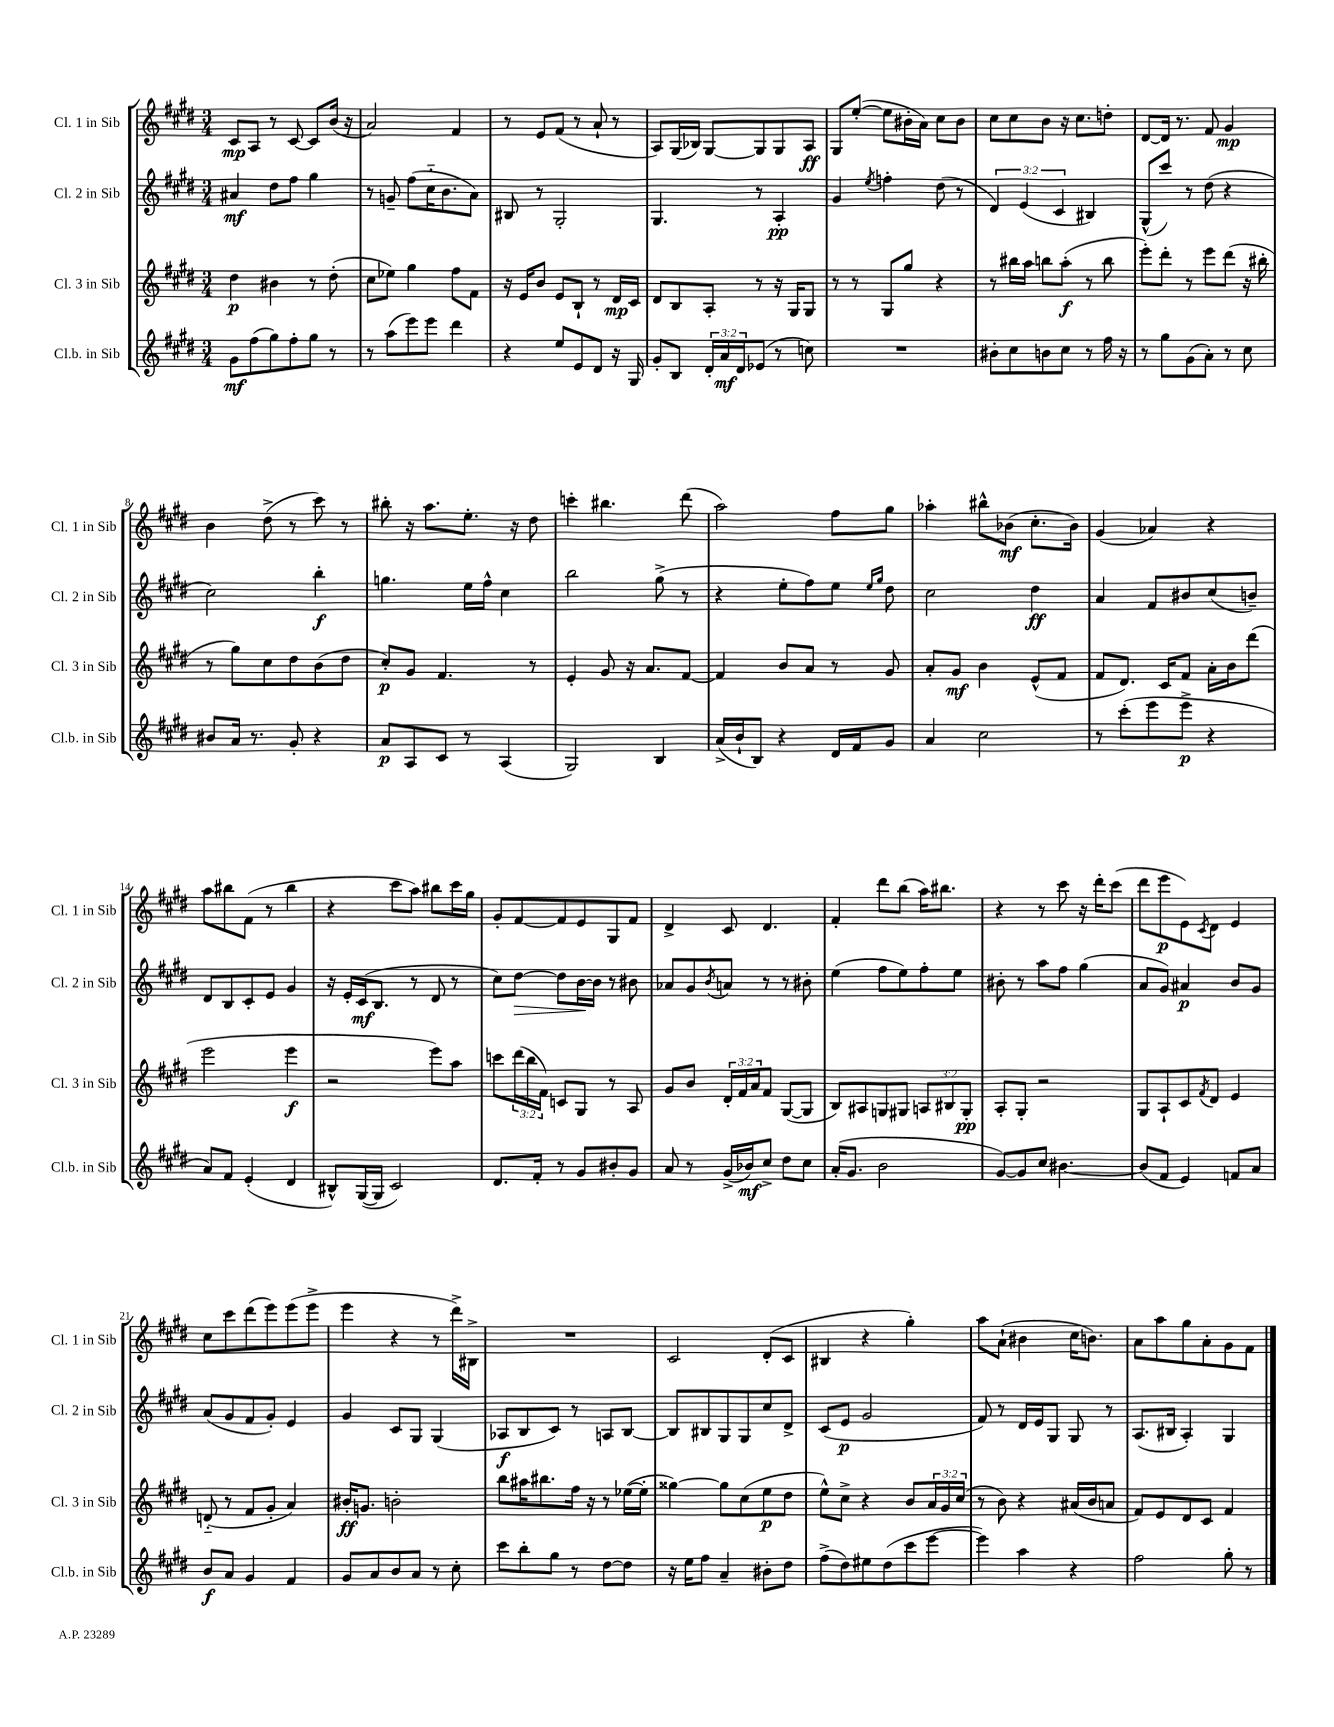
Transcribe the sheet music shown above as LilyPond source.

<<
\new StaffGroup <<
\new Staff = "s0" \with { instrumentName = "Cl. 1 in Sib" shortInstrumentName = "Cl. 1 in Sib" } {
    \clef treble \key e \major \numericTimeSignature \time 3/4
    cis'8\mp a8 r8 cis'8~ cis'8 b'16( r16 |
    a'2) fis'4 |
    r8 e'8 fis'8( r8 a'8-! r8 |
    a8) gis16( bes16) gis8~ gis8 gis8 a8\ff |
    gis8 e''8~-.( e''8 bis'16-. a'16) cis''8 bis'8 |
    cis''8 cis''8 b'8 r16 cis''8. d''8-. |
    dis'8~ dis'16 r8. fis'8 gis'4\mp |
    b'4 dis''8->( r8 cis'''8) r8 |
    bis''8-. r16 a''8. e''8.-. r16 dis''8 |
    c'''4-. bis''4. dis'''8( |
    a''2) fis''8 gis''8 |
    aes''4-. bis''8-^ bes'8\mf( cis''8.-. bes'16) |
    gis'4( aes'4) r4 |
    a''8 bis''8 fis'8( r8 bis''4 |
    r4 cis'''8 a''8) bis''8 cis'''16 gis''16 |
    gis'8-. fis'8~ fis'8 e'8 gis8 fis'8 |
    dis'4-> cis'8 dis'4. |
    fis'4-. dis'''8 b''8( a''16) bis''8. |
    r4 r8 cis'''8 r16 dis'''16-. cis'''8( |
    dis'''8 e'''8\p e'8) \acciaccatura { cis'8 } dis'8 e'4 |
    cis''8 cis'''8 dis'''8( e'''8) e'''8( e'''8-> |
    e'''4 r4 r8 dis'''16->) bis16-> |
    R2. |
    cis'2 dis'8-.( cis'8 |
    bis4 r4 gis''4-.) |
    a''8 a'8-!( bis'4 cis''16 b'8.) |
    a'8 a''8 gis''8 a'8-. gis'8 fis'8 \bar "|." |
}
\new Staff = "s1" \with { instrumentName = "Cl. 2 in Sib" shortInstrumentName = "Cl. 2 in Sib" } {
    \clef treble \key e \major \numericTimeSignature \time 3/4 \override Staff.TupletNumber.text = #tuplet-number::calc-fraction-text
    ais'4\mf dis''8 fis''8 gis''4 |
    r8 g'8-- fis''8( cis''16-_ b'8. a'8) |
    bis8 r8 gis2-. |
    gis4. r8 a4-.\pp |
    gis'4 \acciaccatura { e''8 } f''4-. dis''8( r8 |
    \tuplet 3/2 { dis'4) e'4( cis'4 } bis4) |
    gis8-^( cis'''8) r8 dis''8( r4 |
    cis''2) b''4-.\f |
    g''4. e''16 fis''16-^ cis''4 |
    b''2 gis''8->( r8 |
    r4 e''8-. fis''8) e''8 \grace { e''16 gis''16 } dis''8 |
    cis''2 dis''4\ff |
    a'4 fis'8 bis'8 cis''8( b'8--) |
    dis'8 b8 cis'8-. e'8 gis'4 |
    r16 e'16-. cis'16\mf( b8. r8 dis'8 r8 |
    cis''8) dis''8~\> dis''8 b'16~\! b'16 r8 bis'8 |
    aes'8 gis'8 \acciaccatura { b'8 } a'8 r8 r8 bis'8-. |
    e''4( fis''8 e''8) fis''8-. e''8 |
    bis'8-. r8 a''8 fis''8 gis''4( |
    a'8 gis'8) ais'4\p b'8 gis'8 |
    a'8( gis'8 fis'8 gis'8-.) e'4 |
    gis'4 cis'8 gis8 gis4( |
    aes8\f b8 cis'8) r8 a8 b8~ |
    b8 bis8 gis8 gis8 cis''8 dis'8-> |
    cis'8( e'8\p gis'2 |
    fis'8) r8 dis'16 e'16 gis8 gis8 r8 |
    a8.( bis16 a4-.) gis4 \bar "|." |
}
\new Staff = "s2" \with { instrumentName = "Cl. 3 in Sib" shortInstrumentName = "Cl. 3 in Sib" } {
    \clef treble \key e \major \numericTimeSignature \time 3/4 \override Staff.TupletNumber.text = #tuplet-number::calc-fraction-text
    dis''4\p bis'4 r8 dis''8-.( |
    cis''8 ees''8) gis''4 fis''8 fis'8 |
    r16 e'16 b'8 e'8 b8-! r8 dis'16\mp cis'16 |
    dis'8 b8 a8-. r8 r16 gis16 gis8 |
    r8 r8 gis8 gis''8 r4 |
    r8 bis''16 a''16 b''8 a''8-.\f( r8 b''8 |
    e'''8-.) dis'''8-. r8 e'''8 dis'''8( r16 bis''16-. |
    r8 gis''8) cis''8 dis''8 b'8( dis''8 |
    cis''8-.\p) gis'8 fis'4. r8 |
    e'4-. gis'8 r16 a'8. fis'8~ |
    fis'4 b'8 a'8 r8 gis'8 |
    a'8-. gis'8\mf b'4 e'8-^( fis'8 |
    fis'8 dis'8.) cis'16 fis'8 a'16-. b'16 dis'''8( |
    e'''2 e'''4\f |
    r2 e'''8) a''8 |
    c'''8 \tuplet 3/2 { dis'''16( b''16 fis'16) } c'8 gis8 r8 a8 |
    gis'8 b'8 \tuplet 3/2 { dis'16-. fis'16 a'16 } fis'8 gis8~( gis8 |
    b8) ais8 g8 gis8 \tuplet 3/2 { a8 bis8 gis8-.\pp } |
    a8-. gis8-. r2 |
    gis8 a8-! cis'8 \acciaccatura { fis'8 } dis'8 e'4 |
    d'8-_( r8 fis'8 gis'8-. a'4) |
    bis'16-.\ff g'8. b'2-. |
    b''8 ais''16 bis''8. fis''16 r16 r8 ees''16~( ees''16-. |
    gisis''4~) gisis''8 cis''8( e''8\p dis''8 |
    e''8-^) cis''8-> r4 b'8 \tuplet 3/2 { a'16 gis'16 cis''16( } |
    r8 b'8) r4 ais'16( b'16 a'8 |
    fis'8) e'8 dis'8 cis'8 fis'4 \bar "|." |
}
\new Staff = "s3" \with { instrumentName = "Cl.b. in Sib" shortInstrumentName = "Cl.b. in Sib" } {
    \clef treble \key e \major \numericTimeSignature \time 3/4 \override Staff.TupletNumber.text = #tuplet-number::calc-fraction-text
    gis'8\mf fis''8( gis''8) fis''8-. gis''8 r8 |
    r8 a''8( e'''8) e'''8 dis'''4 |
    r4 e''8 e'8 dis'8 r16 gis16 |
    gis'8-. b8 \tuplet 3/2 { dis'16-. a'16\mf dis'16 } ees'8( r8 c''8) |
    R2. |
    bis'8-. cis''8 b'8 cis''8 r8 fis''16 r16 |
    r8 gis''8 gis'8( a'8-.) r8 cis''8 |
    bis'8 a'16 r8. gis'8-. r4 |
    a'8\p a8 cis'8 r8 a4( |
    gis2) b4 |
    a'16->( b'16-! b8) r4 dis'16 fis'16 gis'8 |
    a'4 cis''2 |
    r8 cis'''8-.( e'''8 e'''8->\p r4 |
    a'8) fis'8 e'4-.( dis'4 |
    bis8-^) gis16~( gis16 cis'2) |
    dis'8. fis'16-. r8 gis'8 bis'8-. gis'8 |
    a'8 r8 gis'16->( bes'16\mf) cis''8-> dis''8 cis''8 |
    a'16-.( gis'8. b'2 |
    gis'8~) gis'8 cis''8 bis'4.~ |
    bis'8( fis'8 e'4) f'8 a'8 |
    b'8\f a'8 gis'4 fis'4 |
    gis'8 a'8 b'8 a'8 r8 cis''8-. |
    cis'''8 b''8-. gis''8 r8 dis''8~ dis''8 |
    r16 e''16 fis''8 a'4-- bis'8-. dis''8 |
    fis''8->( dis''8) eis''8 dis''8( cis'''8 e'''8~ |
    e'''4) a''4 r4 |
    fis''2 gis''8-. r8 \bar "|." |
}
>>
>>
